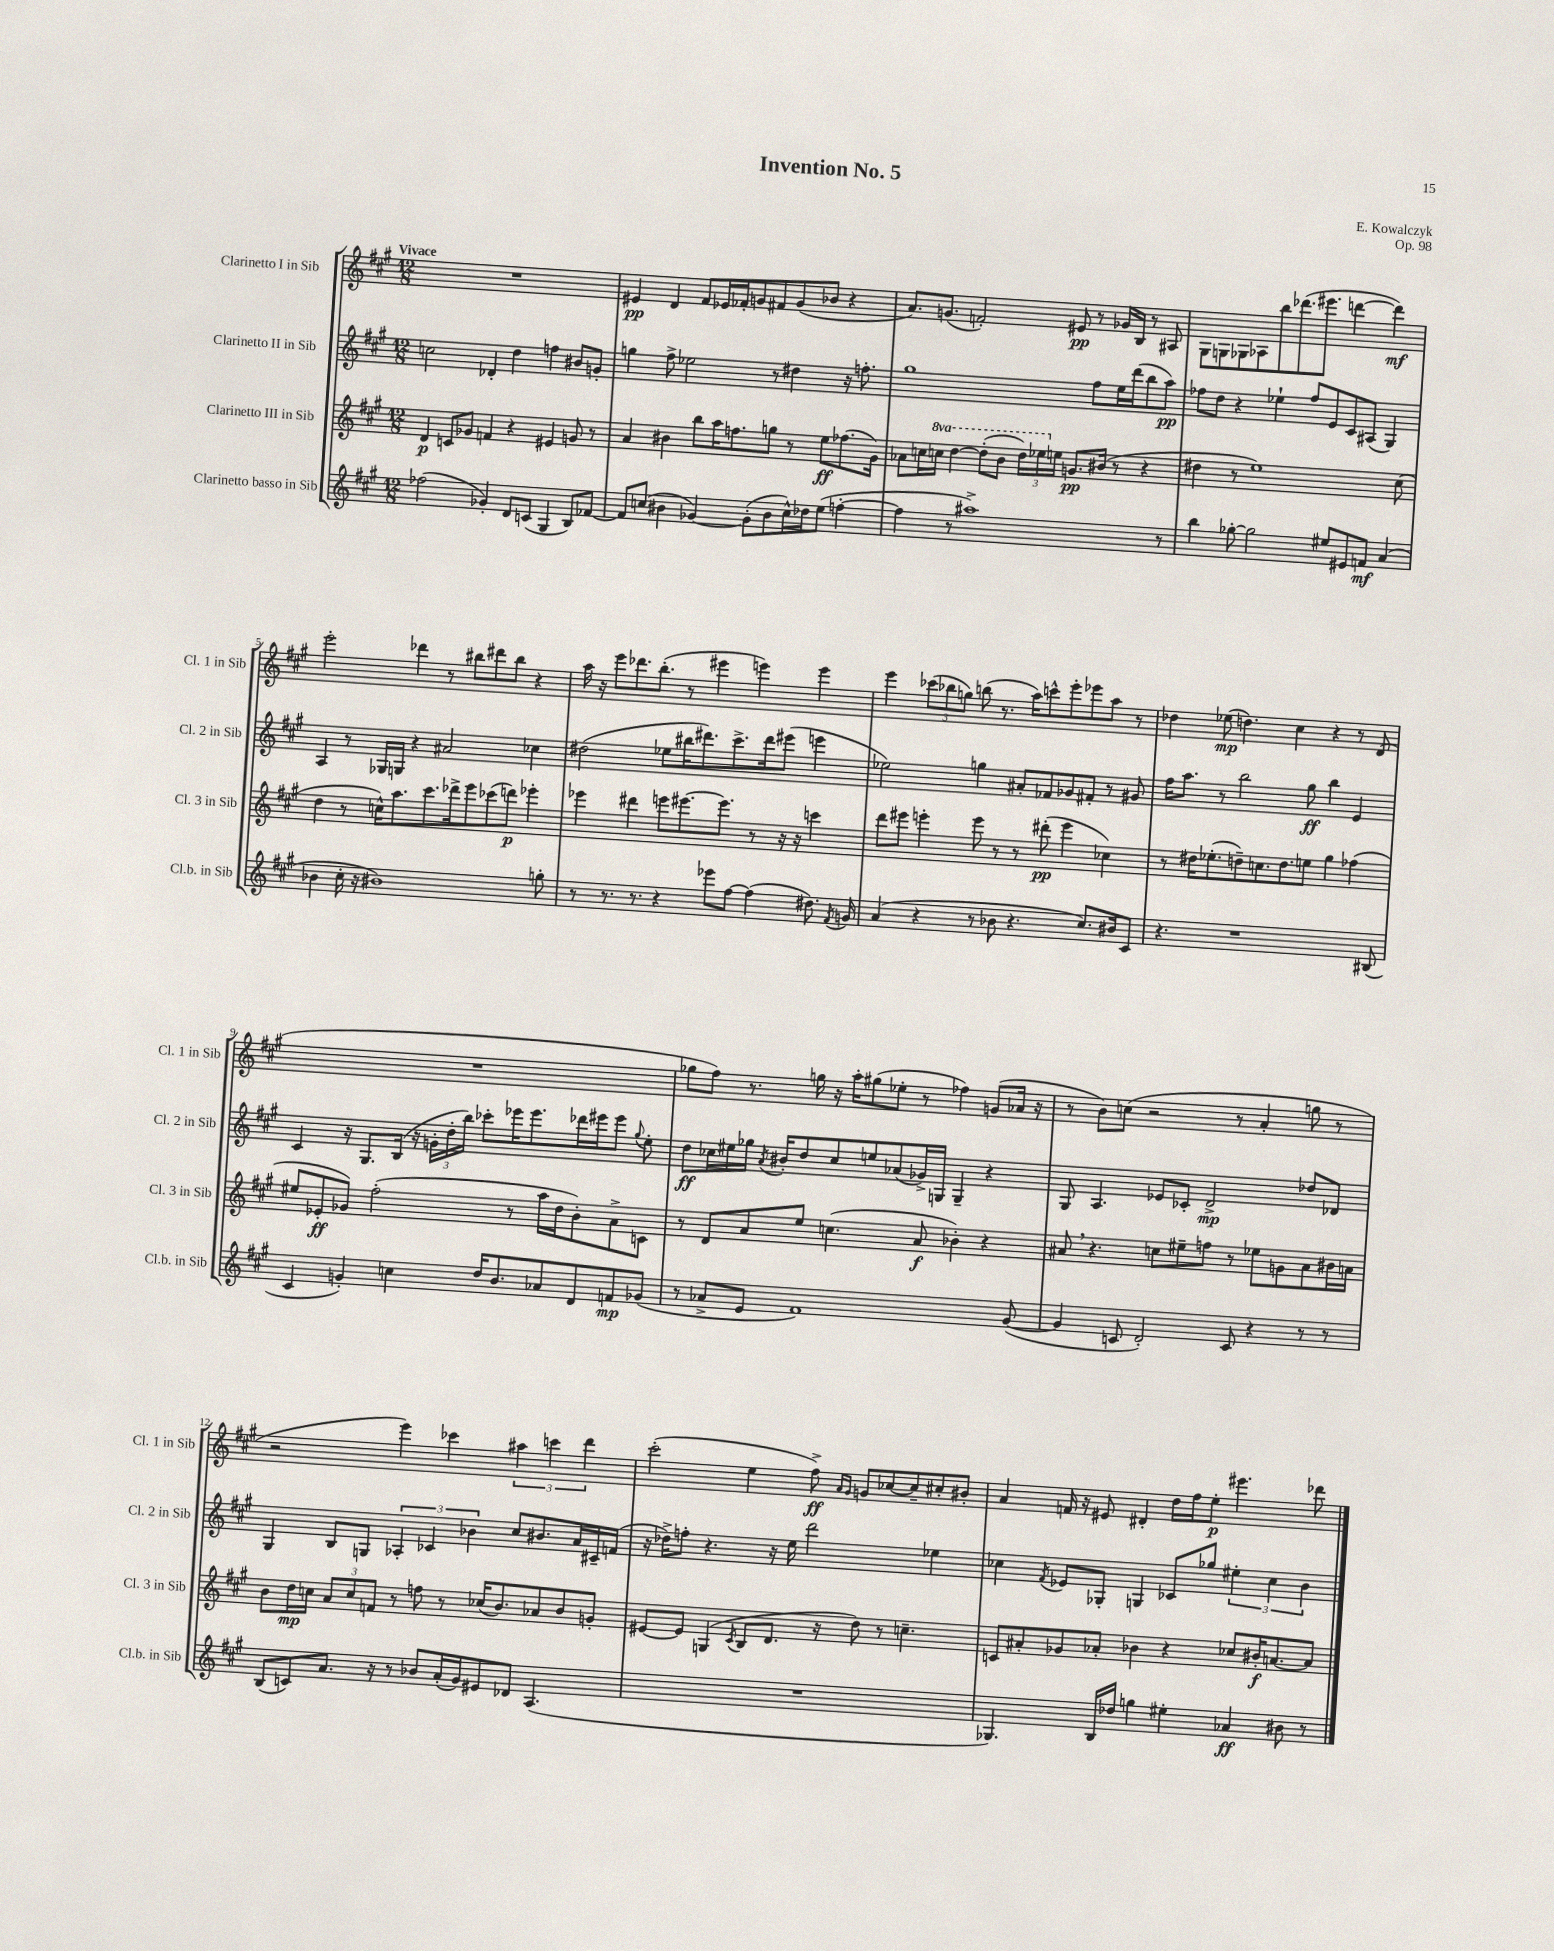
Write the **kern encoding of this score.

**kern	**dynam	**kern	**dynam	**kern	**dynam	**kern	**dynam
*part4	*part4	*part3	*part3	*part2	*part2	*part1	*part1
*staff4	*staff4	*staff3	*staff3	*staff2	*staff2	*staff1	*staff1
*I"Clarinetto basso in Sib	*	*I"Clarinetto III in Sib	*	*I"Clarinetto II in Sib	*	*I"Clarinetto I in Sib	*
*I'Cl.b. in Sib	*	*I'Cl. 3 in Sib	*	*I'Cl. 2 in Sib	*	*I'Cl. 1 in Sib	*
*clefG2	*	*clefG2	*	*clefG2	*	*clefG2	*
*k[f#c#g#]	*	*k[f#c#g#]	*	*k[f#c#g#]	*	*k[f#c#g#]	*
*M12/8	*	*M12/8	*	*M12/8	*	*M12/8	*
=1	=1	=1	=1	=1	=1	=1	=1
!	!	!	!	!	!	!LO:TX:a:B:t=Vivace	!
(2ff-X\	.	4d/	p	2ccn\	.	1.r	.
.	.	8cn/L	.	.	.	.	.
.	.	8g-X/J	.	.	.	.	.
4g-X'/)	.	4fn/	.	4d-X'/	.	.	.
8d/L	.	4r	.	4dd\	.	.	.
(8cn/J	.	.	.	.	.	.	.
4G#/	.	4e#X/	.	4ffn\	.	.	.
8B/L)	.	8gn/	.	8b#X/L	.	.	.
[8f-X/J	.	8r	.	8gn'/J	.	.	.
=2	=2	=2	=2	=2	=2	=2	=2
8f-/L]	.	4a/	.	4ggn\	.	4e#X/	pp
(8ccn/J	.	.	.	.	.	.	.
4b#X\	.	4b#X\	.	8ff#^\	.	4d/	.
.	.	.	.	2ee-X\	.	.	.
[4g-X/)	.	8bb\L	.	.	.	8f#/L	.
.	.	16aa\K	.	.	.	16e-X/L	.
.	.	8.ffn\	.	.	.	16f-X'/J	.
(8g-'\L]	.	.	.	.	.	8gn/	.
8b#\	.	8ggn\J	.	8r	.	8f#X/	.
16cc^^\L)	.	8r	.	4dd#X\	.	(8g/	.
16dd-X\J	.	.	.	.	.	.	.
(8ee\J	.	8ee\L	ff	.	.	8b-X/J	.
[4ffn'\	.	(8.ff-X\	.	16r	.	4r	.
.	.	.	.	8.ffn'\	.	.	.
.	.	16g#\Jk)	.	.	.	.	.
=3	=3	=3	=3	=3	=3	=3	=3
4ff\]	.	8a-X\L	.	1gg#	.	8.a/L)	.
.	.	16ccn\L	.	.	.	.	.
*	*	*8va	*	*	*	*	*
.	.	16cccn\JJ	.	.	.	(8.gn/J	.
8r	.	[4ddd\	.	.	.	.	.
1aa#X^)	.	.	.	.	.	2fn'/)	.
.	.	(8ddd'\L]	.	.	.	.	.
.	.	8bb\J	.	.	.	.	.
.	.	24ddd\LL)	.	.	.	.	.
.	.	24eee-X\	.	.	.	.	.
*	*	*X8va	*	*	*	*	*
.	.	24een\JJ	.	.	.	.	.
.	.	8.gn/L	pp	.	.	8e#X/	pp
.	.	.	.	8ff#\L	.	8r	.
.	.	(16b#X/Jk	.	.	.	.	.
.	.	8r	.	16ee\L	.	16g-X/LL	.
.	.	.	.	(16ddd\J	.	16B/JJ	.
.	.	4r	.	8bb\	.	8r	.
8r	.	.	.	8aa\J)	pp	8A#X/	.
=4	=4	=4	=4	=4	=4	=4	=4
4bb\	.	4dd#X\	.	8ff-X\L	.	8G#\L	.
.	.	.	.	8dd\J	.	8Gn\	.
[8gg-X'\	.	8r	.	4r	.	8G-X\	.
2gg-\]	.	1ee)	.	.	.	8A-X\	.
.	.	.	.	4ee-X`\	.	8bb\	.
.	.	.	.	.	.	(8.ddd-X\	.
.	.	.	.	8ff-/L	.	.	.
.	.	.	.	.	.	8.eee#X\J	.
8ee#X/L	.	.	.	8e/	.	.	.
8e#X/	.	.	.	8c#/	.	[4dddn\	.
8fn/J	mf	.	.	(8A#X/J	.	.	.
(4a/	.	.	.	4G#/)	.	4ddd\])	mf
.	.	(8cc#\	.	.	.	.	.
!!LO:LB:g=z
=5	=5	=5	=5	=5	=5	=5	=5
4b-X\	.	4dd\	.	4A/	.	2eee'\	.
16cc#'\	.	8r	.	8r	.	.	.
16r	.	.	.	.	.	.	.
1b#X)	.	16ccn^^\KL)	.	16G-X/LL	.	.	.
.	.	8.aa\	.	16Gn/JJ	.	.	.
.	.	.	.	4r	.	4ddd-X\	.
.	.	8.ccc#\	.	.	.	.	.
.	.	.	.	2a#X/	.	8r	.
.	.	16ddd-X^\k	.	.	.	.	.
.	.	8eee\	.	.	.	8bb#X\L	.
.	.	(8ccc-X\	.	.	.	8ddd#X\	.
.	.	8dddn\J)	p	.	.	8bb#\J	.
.	.	4eee-X'\	.	4cc-X\	.	4r	.
8ggn'\	.	.	.	.	.	.	.
=6	=6	=6	=6	=6	=6	=6	=6
8r	.	4eee-X\	.	(2dd#X\	.	16aa\	.
.	.	.	.	.	.	16r	.
8.r	.	.	.	.	.	8eee\L	.
.	.	4ddd#X\	.	.	.	8.ddd-X\	.
8.r	.	.	.	.	.	.	.
.	.	.	.	.	.	(8.bb'\J	.
4r	.	8eeen\L	.	8ee-X\L	.	.	.
.	.	[8.eee#X\	.	16bb#X\K	.	8r	.
.	.	.	.	8.ddd#X\)	.	.	.
8eee-X\L	.	.	.	.	.	4eee#X\	.
.	.	8.eee#\J]	.	.	.	.	.
[8ff#\J	.	.	.	8.ccc#^\	.	.	.
(4ff#\]	.	8r	.	.	.	4eeen\)	.
.	.	.	.	16ddd#\k	.	.	.
.	.	16r	.	(8eee#X\J	.	.	.
.	.	16r	.	.	.	.	.
8.dd#X\)	.	4cccn\	.	4eeen\	.	4eee\	.
8qf#/	.	.	.	.	.	.	.
16gn/	.	.	.	.	.	.	.
=7	=7	=7	=7	=7	=7	=7	=7
(4a/	.	8ddd\L	.	2ee-X\)	.	4eee\	.
.	.	8eee#X\J	.	.	.	.	.
4r	.	4eeen'\	.	.	.	(12ccc-X\L	.
.	.	.	.	.	.	12bb-X\	.
.	.	.	.	.	.	12ggn\J)	.
8r	.	8eee\	.	4ggn\	.	(8bbn\	.
8b-X\	.	8r	.	.	.	8.r	.
4.r	.	8r	.	8a#X'/L	.	.	.
.	.	.	.	.	.	16aa\KL)	.
.	.	(8ddd#X'\	pp	8f-X/	.	8cccn^^\	.
.	.	4eee\	.	8g-X/	.	8eee'\	.
8.cc#/L)	.	.	.	8f#X'/J	.	8eee-X\	.
.	.	4cc-X\)	.	8r	.	8aa\J	.
16b#X/k	.	.	.	.	.	.	.
8c#/J	.	.	.	8g#X/	.	8r	.
=8	=8	=8	=8	=8	=8	=8	=8
4.r	.	8r	.	16ff#\KL	.	4dd-X\	.
.	.	.	.	8.aa\J	.	.	.
.	.	16dd#X\KL	.	.	.	.	.
.	.	(8.ee-X'\	.	.	.	.	.
.	.	.	.	8r	.	(8ee-X\	mp
1r	.	8ddn~\)	.	2bb\	.	4.ddn\)	.
.	.	8.ccn\	.	.	.	.	.
.	.	8.dd\	.	.	.	.	.
.	.	.	.	.	.	4cc#\	.
.	.	8een\J	.	8gg#\	ff	.	.
.	.	4gg#\	.	4bb\	.	4r	.
.	.	(4ff-X\	.	4e/	.	8r	.
(8B#X/	.	.	.	.	.	(8d/	.
!!LO:LB:g=z
=9	=9	=9	=9	=9	=9	=9	=9
4c#/	.	8ee#X/L	.	4c#/	.	1.r	.
.	.	8e-X'/	ff	.	.	.	.
4gn'/)	.	8g-X/J)	.	16r	.	.	.
.	.	.	.	8.G#/L	.	.	.
.	.	(2ff#'\	.	.	.	.	.
4ccn\	.	.	.	(16B/Jk	.	.	.
.	.	.	.	16r	.	.	.
.	.	.	.	24gn'\LL	.	.	.
.	.	.	.	24dd'\	.	.	.
.	.	.	.	24bb\JJ)	.	.	.
16dd/KL	.	.	.	8ccc-X'\L	.	.	.
8.b/	.	.	.	.	.	.	.
.	.	8r	.	16eee-X\K	.	.	.
.	.	.	.	8.eee-\	.	.	.
8a-X/	.	16aa\LL	.	.	.	.	.
.	.	16dd\J	.	.	.	.	.
8d/	.	8b'\)	.	16ddd-X\L	.	.	.
.	.	.	.	16eee#X\J	.	.	.
8fn/	mp	8a^\	.	8eee#\J	.	.	.
.	.	.	.	8qqgg#/	.	.	.
(8g-X/J	.	8cn\J	.	8ee'\	.	.	.
=10	=10	=10	=10	=10	=10	=10	=10
8r	.	8r	.	8dd\L	ff	8gg-X\L	.
8a-X^/L	.	8d/L	.	16cc-X\L	.	8ff#\J)	.
.	.	.	.	16ee#X\	.	.	.
8e/J	.	8a/	.	16gg-X\JJ	.	8.r	.
.	.	.	.	8qa/	.	.	.
.	.	.	.	16b#X'/KL	.	.	.
1f#)	.	8ee/J	.	8dd/	.	.	.
.	.	.	.	.	.	16ggn\	.
.	.	(4.ccn\	.	8cc-/	.	16r	.
.	.	.	.	.	.	16aa'\KL	.
.	.	.	.	8een/	.	(8gg#X\	.
.	.	.	.	(8a-X/	.	8ee-X'\J	.
.	.	8a/	f	16g-X^/L)	.	8r	.
.	.	.	.	16Gn/JJ	.	.	.
.	.	4b-X'\)	.	4G~/	.	4ff-X\)	.
.	.	4r	.	4r	.	(8gn/L	.
([8g#/	.	.	.	.	.	16a-X/Jk	.
.	.	.	.	.	.	16r	.
=11	=11	=11	=11	=11	=11	=11	=11
4g#/]	.	8a#X,/	.	8G#/	.	8r	.
.	.	4.r	.	4.A/	.	8b\L)	.
8cn/	.	.	.	.	.	(8ccn\J	.
2d'/)	.	.	.	.	.	2r	.
.	.	8ccn\L	.	8e-X/L	.	.	.
.	.	8ee#X~\	.	8c-X'/J	.	.	.
.	.	8ffn\J	.	2d^/	mp	.	.
8c/	.	8r	.	.	.	8r	.
4r	.	8ee-X\L	.	.	.	4a'/	.
.	.	8gn\	.	.	.	.	.
8r	.	8a#\	.	8dd-X/L	.	8ggn\	.
8r	.	16b#X\L	.	8d-X/J	.	8r	.
.	.	16an\JJ	.	.	.	.	.
!!LO:LB:g=z
=12	=12	=12	=12	=12	=12	=12	=12
(8B/L	.	8b\L	.	4G#/	.	2r	.
8cn/)	.	16dd\L	mp	.	.	.	.
.	.	16ccn\JJ	.	.	.	.	.
8.a/J	.	12a/L	.	8B/L	.	.	.
.	.	12cc/	.	.	.	.	.
.	.	.	.	8Gn/J	.	.	.
.	.	12fn/J	.	.	.	.	.
16r	.	.	.	.	.	.	.
8r	.	8r	.	6A-X'/	.	4eee\)	.
8b-X/L	.	8ffn\	.	.	.	.	.
.	.	.	.	6c-X/	.	.	.
(16a'/L	.	8r	.	.	.	4ccc-X\	.
16g#/J)	.	.	.	.	.	.	.
.	.	.	.	6b-X\	.	.	.
8e#X/	.	(16cc-X/KL	.	.	.	.	.
.	.	8.b/)	.	.	.	.	.
8d-X/J	.	.	.	8cc#/L	.	6aa#X\	.
(4.A/	.	8a-X/	.	8.b#X/	.	.	.
.	.	.	.	.	.	6cccn\	.
.	.	8b/	.	.	.	.	.
.	.	.	.	16a/L	.	.	.
.	.	.	.	.	.	6ddd\	.
.	.	8gn'/J	.	16c#X~/	.	.	.
.	.	.	.	(16fn/JJ	.	.	.
=13	=13	=13	=13	=13	=13	=13	=13
1.r	.	[8e#X/L	.	16r	.	(2ccc#'\	.
.	.	.	.	16dd-X^\KL)	.	.	.
.	.	8e#/J]	.	8ffn'\J	.	.	.
.	.	(4Gn/	.	4.r	.	.	.
.	.	8qc#/	.	.	.	.	.
.	.	8B/L	.	.	.	4ee\	.
.	.	8.d/J	.	16r	.	.	.
.	.	.	.	16ee\	.	.	.
.	.	.	.	2ddd\	.	8ff#^\)	ff
.	.	16r	.	.	.	.	.
.	.	.	.	.	.	16qqa/LL	.
.	.	.	.	.	.	16qqg#/JJ	.
.	.	8dd\)	.	.	.	8gn/L	.
.	.	8r	.	.	.	[8cc-X/	.
.	.	4.ccn~\	.	.	.	8cc-~/]	.
.	.	.	.	4ee-X\	.	8cc#X'/	.
.	.	.	.	.	.	8b#X'/J	.
=14	=14	=14	=14	=14	=14	=14	=14
4.G-X/)	.	8cn/L	.	4cc-X\	.	4a/	.
.	.	8a#X'/	.	.	.	.	.
.	.	.	.	8qf#/	.	.	.
.	.	8g-X/	.	8e-X/L	.	16fn/	.
.	.	.	.	.	.	16r	.
16B/LL	.	8a-X'/J	.	8G-X'/J	.	8e#X/	.
16dd-X/JJ	.	.	.	.	.	.	.
4ggn\	.	4b-X\	.	4Gn/	.	4d#X'/	.
4ee#X'\	.	4r	.	8c-X/L	.	16dd\LL	.
.	.	.	.	.	.	16ff#\J	.
.	.	.	.	8gg-X/J	.	8ee'\J	p
4a-X/	ff	8cc-X/L	.	6ee#X'\	.	4.eee#X\	.
.	.	16b#X'/K	f	.	.	.	.
.	.	.	.	6cc-\	.	.	.
.	.	[8.an/	.	.	.	.	.
8b#X\	.	.	.	.	.	.	.
.	.	.	.	6b\	.	.	.
8r	.	8a/J]	.	.	.	8ddd-X\	.
==	==	==	==	==	==	==	==
*-	*-	*-	*-	*-	*-	*-	*-
